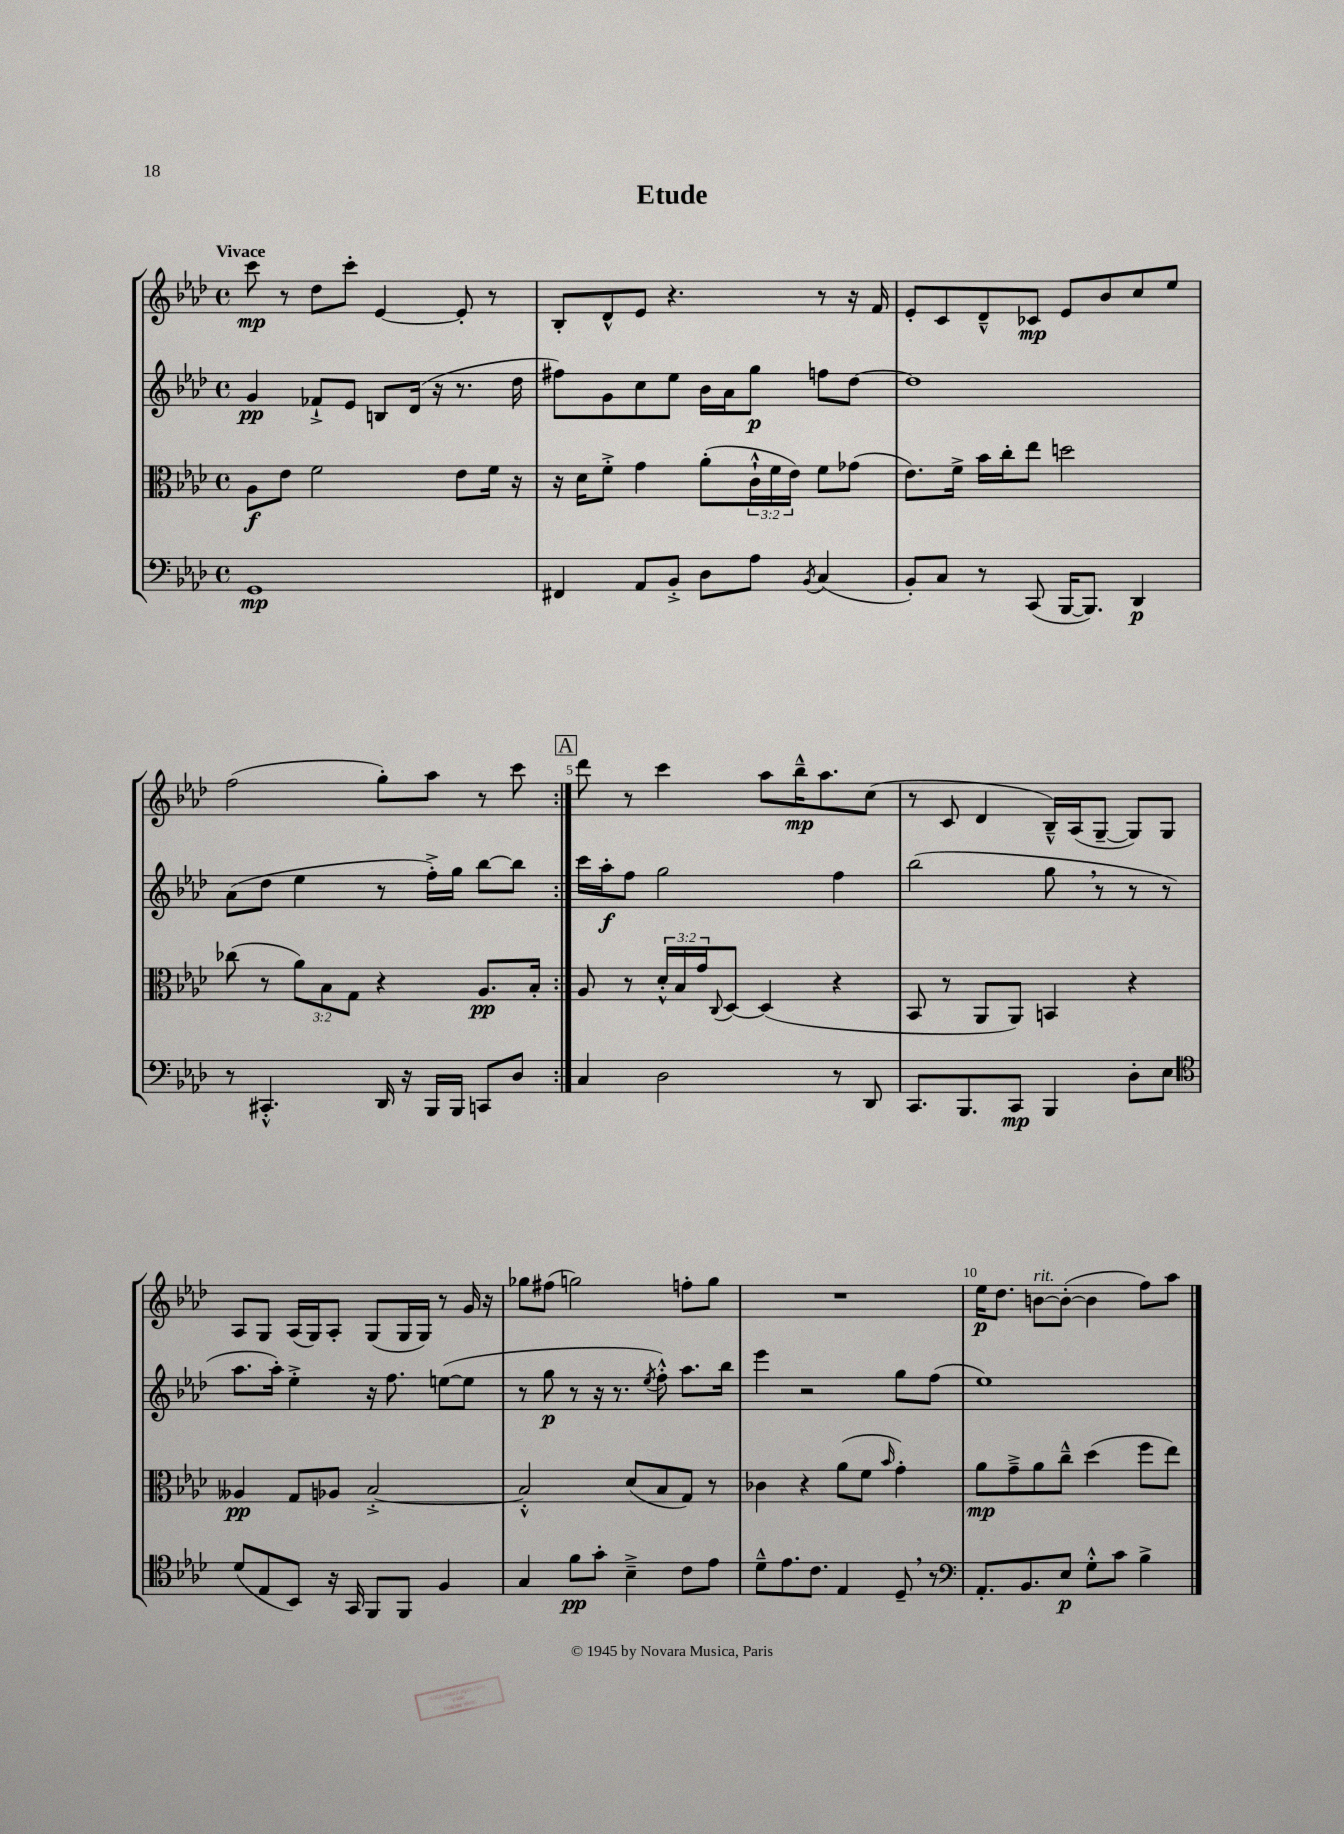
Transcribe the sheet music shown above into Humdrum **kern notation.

**kern	**dynam	**kern	**dynam	**kern	**dynam	**kern	**dynam
*part4	*part4	*part3	*part3	*part2	*part2	*part1	*part1
*staff4	*staff4	*staff3	*staff3	*staff2	*staff2	*staff1	*staff1
*clefF4	*	*clefC3	*	*clefG2	*	*clefG2	*
*k[b-e-a-d-]	*	*k[b-e-a-d-]	*	*k[b-e-a-d-]	*	*k[b-e-a-d-]	*
*M4/4	*	*M4/4	*	*M4/4	*	*M4/4	*
*met(c)	*	*met(c)	*	*met(c)	*	*met(c)	*
=1	=1	=1	=1	=1	=1	=1	=1
!	!	!	!	!	!	!LO:TX:a:B:t=Vivace	!
1GG	mp	8A-\L	f	4g/	pp	8ccc\	mp
.	.	8e-\J	.	.	.	8r	.
.	.	2f\	.	8f-X`^/L	.	8dd-\L	.
.	.	.	.	8e-/J	.	8ccc'\J	.
.	.	.	.	8Bn/L	.	[4e-/	.
.	.	.	.	(16d-/Jk	.	.	.
.	.	.	.	16r	.	.	.
.	.	8e-\L	.	8.r	.	8e-'/]	.
.	.	16f\Jk	.	.	.	8r	.
.	.	16r	.	16dd-\	.	.	.
=2	=2	=2	=2	=2	=2	=2	=2
4FF#X/	.	16r	.	8ff#X\L)	.	8B-'/L	.
.	.	16d-\KL	.	.	.	.	.
.	.	8f'^\J	.	8g\	.	8d-^^/	.
8AA-/L	.	4g\	.	8cc\	.	8e-/J	.
8BB-'^/J	.	.	.	8ee-\J	.	4.r	.
8D-\L	.	(8a-'\L	.	16b-\LL	.	.	.
.	.	.	.	16a-\J	.	.	.
8A-\J	.	24c`^^\L	.	8gg\J	p	.	.
.	.	24f\	.	.	.	.	.
.	.	24e-\JJ)	.	.	.	.	.
8qBB-/	.	.	.	.	.	.	.
(4C/	.	8f\L	.	8ffn\L	.	8r	.
.	.	(8g-X\J	.	[8dd-\J	.	16r	.
.	.	.	.	.	.	16f/	.
=3	=3	=3	=3	=3	=3	=3	=3
8BB-'/L)	.	8.e-\L)	.	1dd-]	.	8e-'/L	.
8C/J	.	.	.	.	.	8c/	.
.	.	16f^\Jk	.	.	.	.	.
8r	.	16b-\LL	.	.	.	8d-~^^/	.
.	.	16cc'\J	.	.	.	.	.
(8CC/	.	8ee-\J	.	.	.	8c-X/J	mp
[16BBB-/KL	.	2ddn\	.	.	.	8e-/L	.
8.BBB-/J])	.	.	.	.	.	.	.
.	.	.	.	.	.	8b-/	.
4DD-/	p	.	.	.	.	8cc/	.
.	.	.	.	.	.	8ee-/J	.
!!LO:LB:g=z
=4	=4	=4	=4	=4	=4	=4	=4
8r	.	(8cc-X\	.	(8a-\L	.	(2ff\	.
4.CC#X'^^/	.	8r	.	8dd-\J	.	.	.
.	.	12a-\L)	.	4ee-\	.	.	.
.	.	12B-\	.	.	.	.	.
.	.	12G\J	.	.	.	.	.
16DD-/	.	4r	.	8r	.	8gg'\L)	.
16r	.	.	.	.	.	.	.
16BBB-/LL	.	.	.	16ff'^\LL)	.	8aa-\J	.
16BBB-/JJ	.	.	.	16gg\JJ	.	.	.
8CCn/L	.	8.A-/L	pp	[8bb-\L	.	8r	.
8D-/J	.	.	.	8bb-\J]	.	8ccc\	.
.	.	16B-'/Jk	.	.	.	.	.
!!LO:REH:place=s1:t=A
=5:|!	=5:|!	=5:|!	=5:|!	=5:|!	=5:|!	=5:|!	=5:|!
4C/	.	8A-/	.	16ccc\LL	.	8ddd-\	.
.	.	.	.	16aa-'\J	f	.	.
.	.	8r	.	8ff\J	.	8r	.
2D-\	.	24d-'^^/LL	.	2gg\	.	4ccc\	.
.	.	24B-/	.	.	.	.	.
.	.	24g/J	.	.	.	.	.
.	.	8qqC/	.	.	.	.	.
.	.	[8D-/J	.	.	.	.	.
.	.	(4D-/]	.	.	.	8aa-\L	.
.	.	.	.	.	.	16bb-~^^\K	mp
.	.	.	.	.	.	8.aa-\	.
8r	.	4r	.	4ff\	.	.	.
8DD-/	.	.	.	.	.	(8cc\J	.
=6	=6	=6	=6	=6	=6	=6	=6
8.CC/L	.	8BB-/	.	(2bb-\	.	8r	.
.	.	8r	.	.	.	8c/	.
8.BBB-/	.	.	.	.	.	.	.
.	.	8AA-/L	.	.	.	4d-/	.
8CC/J	mp	8AA-/J)	.	.	.	.	.
4BBB-/	.	4BBn/	.	8gg,\	.	16B-~^^/LL)	.
.	.	.	.	.	.	(16A-/J	.
.	.	.	.	8r	.	[8G~/J	.
8D-'\L	.	4r	.	8r	.	8G/L])	.
8E-\J	.	.	.	8r	.	8G/J	.
!!LO:LB:g=z
=7	=7	=7	=7	=7	=7	=7	=7
*clefC4	*	*	*	*	*	*	*
(8d-/L	.	4A--X/	pp	8.aa-\L	.	8A-/L	.
8E-/	.	.	.	.	.	8G/J	.
.	.	.	.	16aa-'\Jk)	.	.	.
8BB-/J)	.	8G/L	.	4ee-'^\	.	(16A-/LL	.
.	.	.	.	.	.	16G/J)	.
16r	.	8A-X/J	.	.	.	8A-'/J	.
16GG/	.	.	.	.	.	.	.
8FF/L	.	[2B-'^/	.	16r	.	(8G/L	.
.	.	.	.	8.ff\	.	.	.
8FF/J	.	.	.	.	.	16G/L	.
.	.	.	.	.	.	16G/JJ)	.
4F/	.	.	.	([8een\L	.	8r	.
.	.	.	.	8ee\J]	.	16g/	.
.	.	.	.	.	.	16r	.
=8	=8	=8	=8	=8	=8	=8	=8
4G/	.	2B-'^^/]	.	8r	.	8gg-X\L	.
.	.	.	.	8gg\	p	(8ff#X\J	.
8f\L	pp	.	.	8r	.	2ggn\)	.
8g'\J	.	.	.	16r	.	.	.
.	.	.	.	8.r	.	.	.
4B-~^\	.	(8d-/L	.	.	.	.	.
.	.	.	.	8qee-/	.	.	.
.	.	8B-/	.	8ff'^^\)	.	.	.
8c\L	.	8G/J)	.	8.aa-\L	.	8ffn'\L	.
8e-\J	.	8r	.	.	.	8gg\J	.
.	.	.	.	16bb-\Jk	.	.	.
=9	=9	=9	=9	=9	=9	=9	=9
8d-~^^\L	.	4c-X\	.	4eee-\	.	1r	.
8.e-\	.	.	.	.	.	.	.
.	.	4r	.	2r	.	.	.
8.c\J	.	.	.	.	.	.	.
4E-/	.	(8a-\L	.	.	.	.	.
.	.	8f\J	.	.	.	.	.
.	.	16qqb-/	.	.	.	.	.
8D-~,/	.	4g'\)	.	8gg\L	.	.	.
8r	.	.	.	(8ff\J	.	.	.
=10	=10	=10	=10	=10	=10	=10	=10
*clefF4	*	*	*	*	*	*	*
8.AA-'/L	.	8a-\L	mp	1ee-)	.	16ee-\KL	p
.	.	.	.	.	.	8.dd-\J	.
.	.	8g~^\	.	.	.	.	.
8.BB-/	.	.	.	.	.	.	.
!	!	!	!	!	!	!LO:TX:a:i:t=rit.	!
.	.	8a-\	.	.	.	[8bn\L	.
8E-/J	p	8cc~^^\J	.	.	.	(8b'\J_	.
8G'^^\L	.	(4dd-\	.	.	.	4b\]	.
8c\J	.	.	.	.	.	.	.
4B-^\	.	8ff\L	.	.	.	8ff\L)	.
.	.	8ee-\J)	.	.	.	8aa-\J	.
==	==	==	==	==	==	==	==
*-	*-	*-	*-	*-	*-	*-	*-
